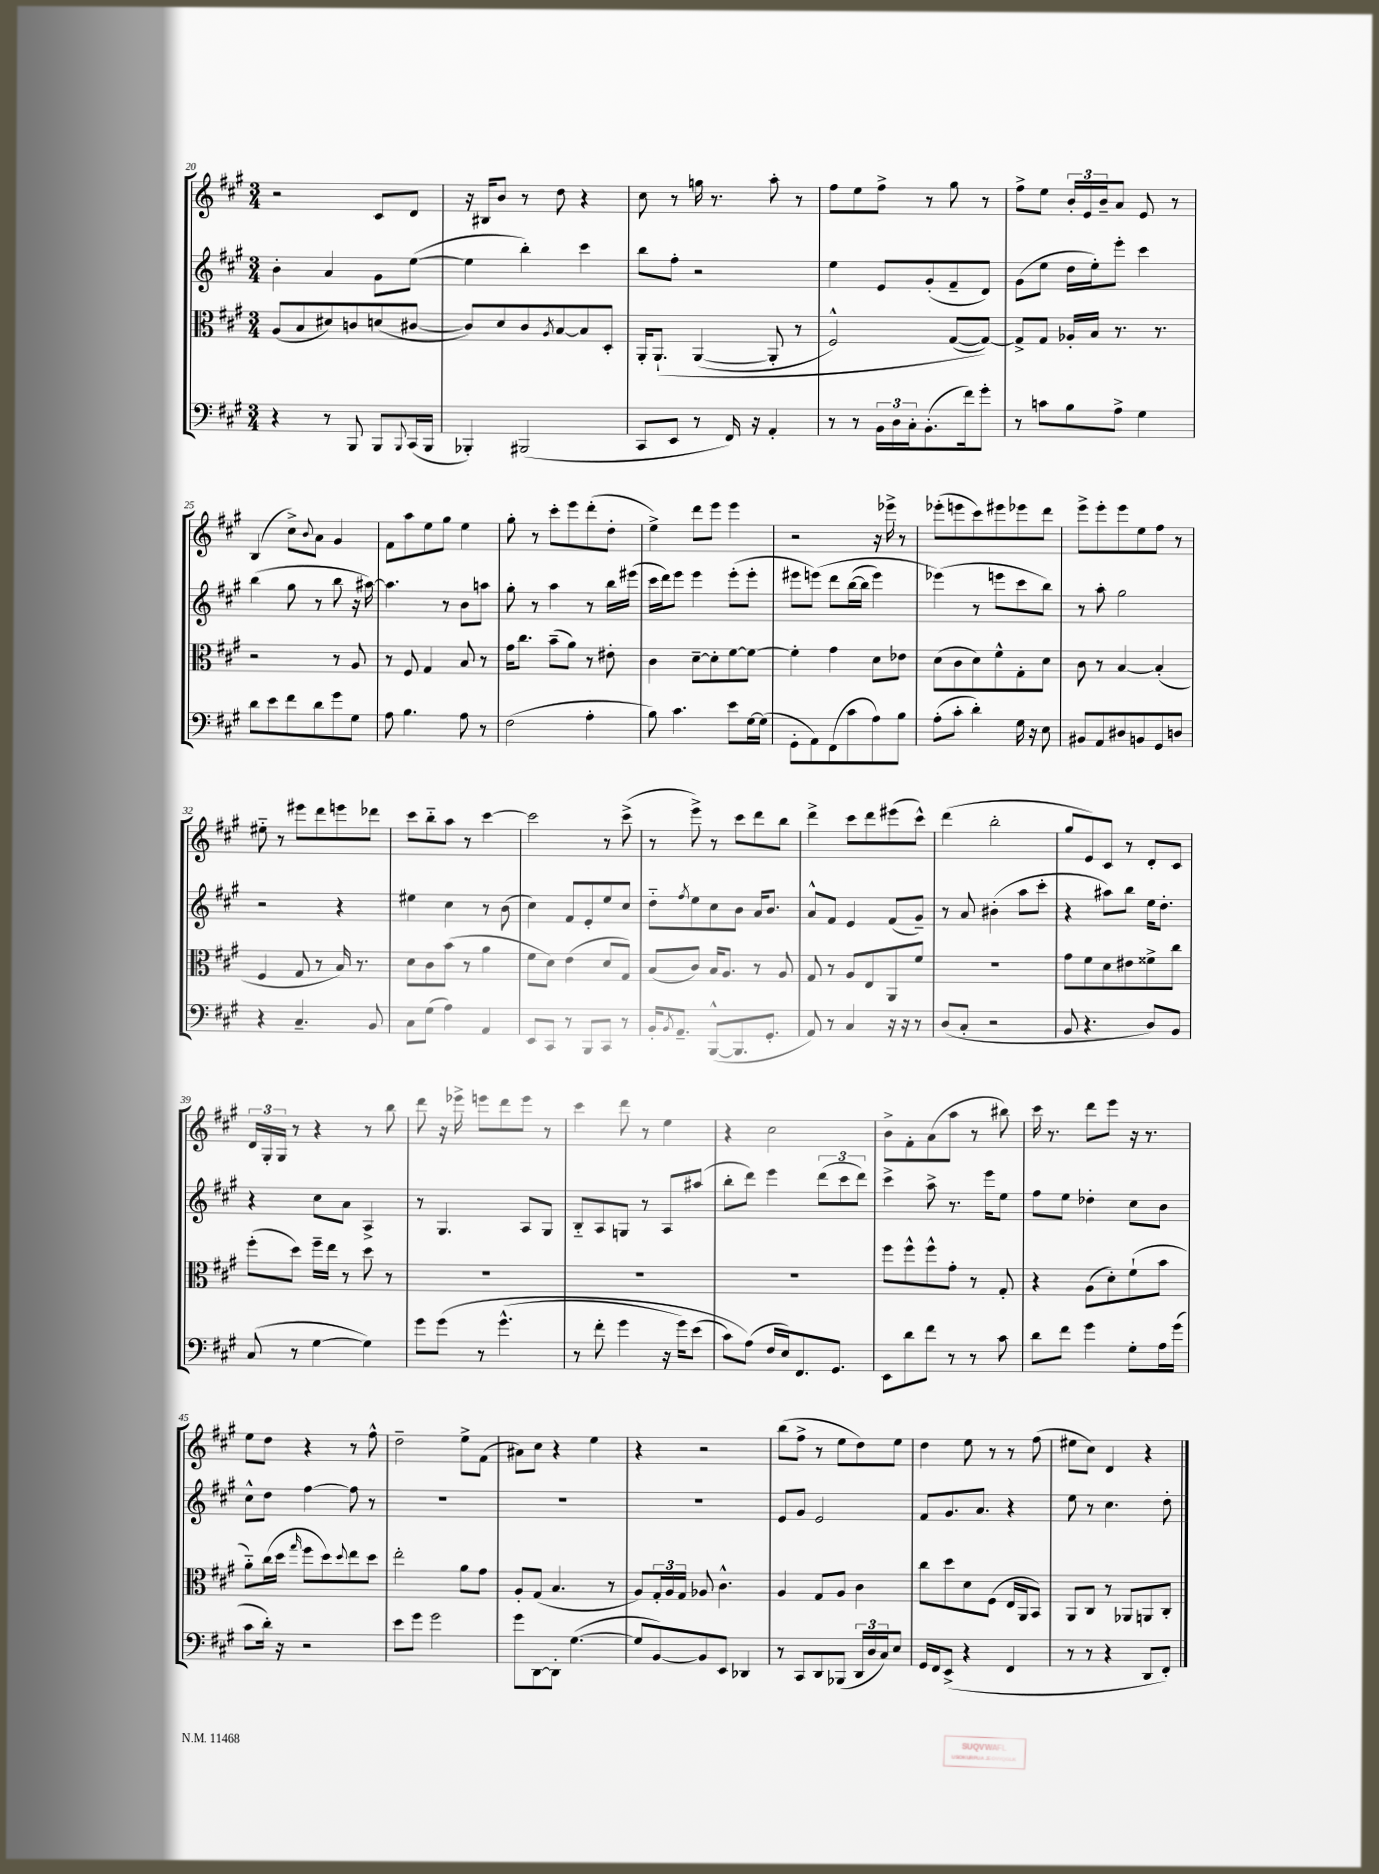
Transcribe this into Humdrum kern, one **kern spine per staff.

**kern	**kern	**kern	**kern
*part4	*part3	*part2	*part1
*staff4	*staff3	*staff2	*staff1
*clefF4	*clefC3	*clefG2	*clefG2
*k[f#c#g#]	*k[f#c#g#]	*k[f#c#g#]	*k[f#c#g#]
*M3/4	*M3/4	*M3/4	*M3/4
=20	=20	=20	=20
4r	(8A/L	4b'\	2r
.	8B/	.	.
8r	8d#X/)	4a/	.
8BBB/	8cn/	.	.
8BBB/L	(8dn/	8g#\L	8c#/L
8qqBBB/	.	.	.
(16CC#/L	[8c#X/J	([8ee\J	8d/J
16BBB/JJ	.	.	.
=21	=21	=21	=21
4BBB-X'/)	8c#/L])	4ee\]	16r
.	.	.	16B#X/KL
.	8d/	.	8b/J
(2BBB#X/	8c#/	4bb'\)	8r
.	8qA/	.	.
.	[8B/	.	8dd\
.	8B/]	4ccc#\	4r
.	8D'/J	.	.
=22	=22	=22	=22
8CC#/L	16AA'/KL	8bb\L	8cc#\
.	(8.AA`/J	.	.
8EE/J	.	8ff#'\J	8r
8r	([4AA/	2r	16ggn\
.	.	.	8.r
16FF#/)	.	.	.
16r	.	.	.
4AA'/	8AA'/]	.	8aa'\
.	8r	.	8r
=23	=23	=23	=23
8r	2F#^^/)	4ee\	8ff#\L
8r	.	.	8ee\
24BB\LL	.	8e/L	8ff#^\J
24D\	.	.	.
24C#'\J	.	.	.
(8.BB'\	.	(8g#'/	8r
.	([8G#/L	8f#~/	8gg#\
16f#\k)	.	.	.
8g#'\J	8G#/J_))	8d/J)	8r
=24	=24	=24	=24
8r	8G#^/L]	(8g#\L	8ff#^\L
8cn\L	8G#/J	8ee\J	8ee\J
8B\	16A-X'/LL	16dd\LL	24b'/LL
.	.	.	24e/
.	16B/JJ	16ee'\J)	.
.	.	.	24b~/J
8A^\J	8.r	8eee'\J	8a/J
4G#\	.	4ccc#\	8e/
.	8.r	.	.
.	.	.	8r
!!LO:LB:g=z
=25	=25	=25	=25
8d\L	2r	(4bb\	(4B/
8e\	.	.	.
8f#\	.	8gg#\	8cc#^\L)
.	.	.	8qqb/
8d\	.	8r	8a\J
8g#\	8r	8bb\	4g#/
8G#\J	8A/	16r	.
.	.	[16aa#X\)	.
=26	=26	=26	=26
8A\	8r	4.aa#\]	8f#\L
4.B\	8F#/	.	8aa\
.	4G#/	.	8ee\
.	.	8r	8gg#\J
8A\	8B/	8b\L	4ee\
8r	8r	8aan\J	.
=27	=27	=27	=27
(2F#\	16g#\KL	8gg#'\	8gg#'\
.	8.cc#\J	.	.
.	.	8r	8r
.	(8b~\L	4aa\	8ccc#'\L
.	8a\J)	.	8eee\
4A'\	8r	8r	(8ddd'\
.	8e#X'\	16bb\LL	8dd'\J
.	.	(16eee#X\JJ	.
=28	=28	=28	=28
8B\)	4c#\	16ccc#\LL	4ee^\)
.	.	16ddd\J)	.
4.c#\	.	8eee\J	.
.	[8d~\L	4eee\	8ddd\L
.	8d'\]	.	8eee\J
8e\L	[8f#\	(8eee'\L	4eee\
[16G#\L	8f#\J_	8eee'\J	.
(16G#\JJ]	.	.	.
=29	=29	=29	=29
8GG#'\L	4f#'\]	8eee#X\L	2r
8AA\)	.	(8eeen\J)	.
(8FF#\	4g#\	8ddd\L	.
8c#\	.	([16bb\L	.
.	.	16bb\JJ]	.
8A\)	8d\L	4eee\)	16r
.	.	.	16eee-X^\
8B\J	8e-X\J	.	8r
=30	=30	=30	=30
(8A'\L	(8d\L	(4eee-X\)	(8eee-X'\L
8c#'\J	8c#\	.	8eeen\
4d'\)	8d\)	8r	8ccc#\)
.	8f#^^\	8eeen\L	8eee#X\
16G#\	8G#'\	8ccc#\	8eee-X\
16r	.	.	.
8E\	8d\J	8bb\J)	8ddd\J
=31	=31	=31	=31
8BB#X/L	8c#\	8r	8eee^\L
8AA/	8r	8aa'\	8eee'\
8D#X/	[4B/	2gg#\	8eee\
8BBn/	.	.	8ee\
8GG#/	(4B'/]	.	8ff#\J
8Dn/J	.	.	8r
!!LO:LB:g=z
=32	=32	=32	=32
4r	4F#/	2r	8ee#X\
.	.	.	8r
4.C#~/	8G#/	.	8eee#X\L
.	8r	.	8ddd\
.	16B/)	4r	8eeen\
.	8.r	.	.
8BB/	.	.	8ddd-X\J
=33	=33	=33	=33
8C#\L	8d\L	4ee#X\	8ccc#\L
(8G#\J	8c#\	.	8bb\
4A\)	(8b\J	4cc#\	8aa\J
.	8r	.	8r
4AA/	4a\	8r	[4ccc#\
.	.	(8b\	.
=34	=34	=34	=34
8EE/L	8f#\L	4cc#\)	2ccc#\]
8CC#/J	8d\J)	.	.
8r	(4e\	8f#/L	.
8BBB/L	.	8e'/	.
8CC#/J	8d/L	8ee/	8r
8r	8G#/J)	8cc#/J	(8ccc#^\
=35	=35	=35	=35
16BB'/KL	(8B/L	8dd\L	8r
8qBB/	.	.	.
8.AA~/J	.	.	.
.	.	8qff#/	.
.	8c#/J)	8ee\	8eee^\)
([8BBB^^/L	16B/KL	8cc#\	8r
.	8.A/J	.	.
8.BBB/]	.	8b\J	8ccc#\L
.	8r	16a/KL	8ddd\
8.GG#'/J	.	8.b/J	.
.	8A/	.	8bb\J
=36	=36	=36	=36
8AA/)	8G#/	8a^^/L	4ddd^\
8r	8r	8f#/J	.
4C#/	8A/L	4e/	8ccc#\L
.	8E/	.	8ddd\
16r	8AA/	(8f#/L	(8eee#X\
16r	.	.	.
8r	8f#/J	8g#~/J)	8ccc#^^\J)
=37	=37	=37	=37
(8D/L	2.r	8r	(4ddd\
8C#'/J	.	8a/	.
2r	.	(4b#X'\	2bb'\
.	.	8aa\L	.
.	.	8ccc#'\J	.
=38	=38	=38	=38
8BB/	8g#\L	4r	8gg#/L
4.r	8f#\	.	8e/)
.	8d\	8aa#X\L)	8c#/J
.	8e#X\	8bb\J	8r
8D/L)	8f##X^\	16ee\KL	8d'/L
.	.	8.dd'\J	.
8BB/J	8cc#\J	.	8c#/J
!!LO:LB:g=z
=39	=39	=39	=39
(8C#/	(8ff#'\L	4r	24d/LL
.	.	.	24G#'/
.	.	.	24G#/JJ
8r	8dd\J)	.	8r
[4G#\	16ff#~\LL	8cc#\L	4r
.	16ee\JJ	.	.
.	8r	8a\J	.
4G#\])	8dd\	4A^/	8r
.	8r	.	8bb\
=40	=40	=40	=40
8g#\L	2.r	8r	8ddd\
(8g#\J	.	4.G#/	16r
.	.	.	16eee-X^\
8r	.	.	8eeen\L
(4.g#^^\	.	.	8ddd\
.	.	8A/L	8eee\J
.	.	8G#/J	8r
=41	=41	=41	=41
8r	2.r	8B/L	4ccc#\
8f#'\	.	8A/	.
4g#\	.	8Gn/J	8ddd\
.	.	8r	8r
16r	.	8A/L	4ee\
16g#\KL)	.	.	.
(8e\J	.	(8aa#X/J	.
=42	=42	=42	=42
8c#\L)	2.r	8bb'\L	4r
(8A\J)	.	8ddd\J)	.
16F#/LL	.	4eee\	2cc#\
16E/J)	.	.	.
8.FF#/	.	.	.
.	.	(12ddd\L	.
8.GG#/J	.	.	.
.	.	12ccc#\	.
.	.	12ddd\J)	.
=43	=43	=43	=43
8EE\L	8ff#\L	4ccc#^\	8b^\L
8d\	8ff#^^\	.	8f#'\
8f#\J	8ff#^^\	8aa^\	(8a\
8r	8g#'\J	8.r	8aa\J
8r	8r	.	8r
.	.	16eee\KL	.
8c#\	8G#'/	8ee\J	8bb#X\)
=44	=44	=44	=44
8d\L	4r	8ff#\L	16ccc#\
.	.	.	8.r
8f#\J	.	8ee\J	.
4g#\	(8A\L	4dd-X'\	8ddd\L
.	8d'\)	.	8eee\J
8G#'\L	(8f#`\	8cc#\L	16r
.	.	.	8.r
16A\L	8b\J	8b\J	.
(16g#\JJ	.	.	.
!!LO:LB:g=z
=45	=45	=45	=45
8c#\L	8a\L)	8cc#^^\L	8ee\L
16d'\Jk)	(16cc#\L	8dd\J	8dd\J
16r	16dd\JJ	.	.
.	16qqgg#/	.	.
2r	8ff#\L	[4ff#\	4r
.	8dd\)	.	.
.	8qqdd/	.	.
.	8ee\	8ff#\]	8r
.	8dd\J	8r	8ff#^^\
=46	=46	=46	=46
8e\L	2ee'\	2.r	2dd~\
8g#\J	.	.	.
2g#\	.	.	.
.	8a\L	.	8ee^\L
.	8g#\J	.	(8f#\J
=47	=47	=47	=47
8g#\L	8A'/L	2.r	8a#X\L)
[8DD\	(8G#/J	.	8cc#\J
8DD'\J]	4.B/	.	4r
([4.G#\	.	.	.
.	.	.	4ee\
.	8r	.	.
=48	=48	=48	=48
8G#/L]	8A/L)	2.r	4r
[8BB/)	24G#'/L	.	.
.	24A/	.	.
.	24G#/JJ	.	.
8BB/]	8A-X/	.	2r
8EE/J	4.c#^^\	.	.
4DD-X/	.	.	.
=49	=49	=49	=49
8r	4A/	8e/L	(8bb\L
8CC#/L	.	8g#/J	8ff#^\J
8DD/	8G#/L	2e/	8r
(8BBB-X/J	8A/J	.	8ee\L
24DD/LL	4c#\	.	8dd\)
24D/	.	.	.
24C#/J)	.	.	.
8E/J	.	.	8ee\J
=50	=50	=50	=50
16GG#/LL	8cc#\L	8f#/L	4dd\
16FF#/J	.	.	.
(8EE^/J	8dd\	8.g#/	.
4r	8d\	.	8ee\
.	.	8.a/J	.
.	(8F#\J	.	8r
4FF#/	16E/LL	4r	8r
.	16AA/J	.	.
.	8BB/J)	.	(8ff#\
=51	=51	=51	=51
8r	8AA/L	8ee\	8ee#X\L
8r	8C#/J	8r	8cc#\J)
4r	8r	4.cc#\	4d/
.	8AA-X/L	.	.
8DD/L	8AAn/	.	4r
8FF#'/J)	8C#'/J	8dd'\	.
==	==	==	==
*-	*-	*-	*-
